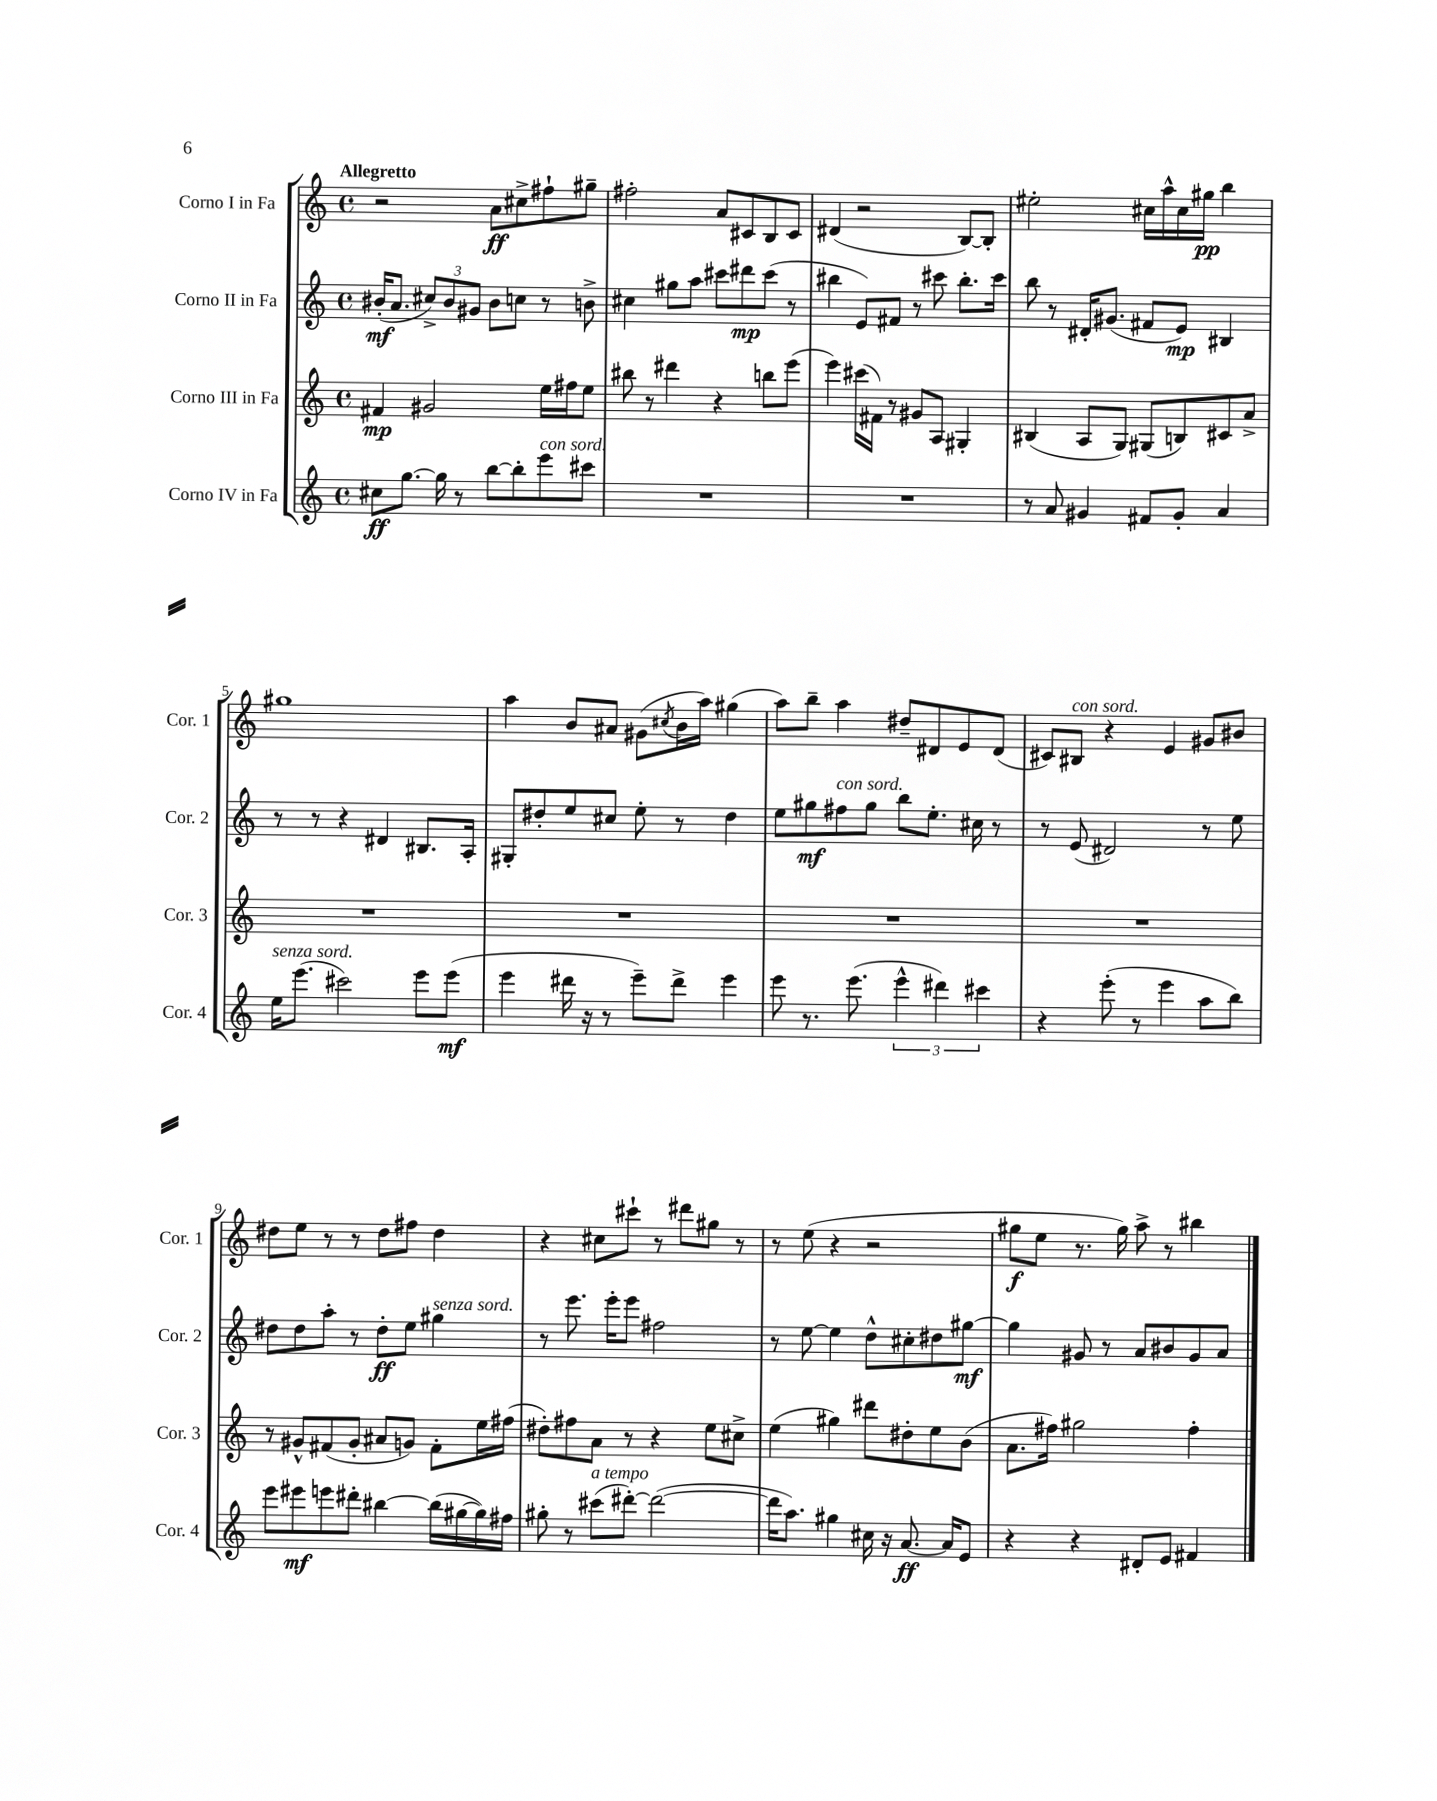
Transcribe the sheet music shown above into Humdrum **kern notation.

**kern	**dynam	**kern	**dynam	**kern	**dynam	**kern	**dynam
*part4	*part4	*part3	*part3	*part2	*part2	*part1	*part1
*staff4	*staff4	*staff3	*staff3	*staff2	*staff2	*staff1	*staff1
*I"Corno IV in Fa	*	*I"Corno III in Fa	*	*I"Corno II in Fa	*	*I"Corno I in Fa	*
*I'Cor. 4	*	*I'Cor. 3	*	*I'Cor. 2	*	*I'Cor. 1	*
*clefG2	*	*clefG2	*	*clefG2	*	*clefG2	*
*k[]	*	*k[]	*	*k[]	*	*k[]	*
*M4/4	*	*M4/4	*	*M4/4	*	*M4/4	*
*met(c)	*	*met(c)	*	*met(c)	*	*met(c)	*
=1	=1	=1	=1	=1	=1	=1	=1
!	!	!	!	!	!	!LO:TX:a:B:t=Allegretto	!
8cc#X\L	ff	4f#X/	mp	(16b#X'/KL	mf	2r	.
.	.	.	.	8.a/J	.	.	.
[8.gg\J	.	.	.	.	.	.	.
.	.	2g#X/	.	12cc#X^/L)	.	.	.
16gg\]	.	.	.	.	.	.	.
.	.	.	.	12b#/	.	.	.
8r	.	.	.	.	.	.	.
.	.	.	.	12g#X/J	.	.	.
[8bb\L	.	.	.	8b#\L	.	8a\L	ff
8bb'\]	.	.	.	8ccn\J	.	8cc#X^\	.
!LO:TX:a:i:t=con sord.	!	!	!	!	!	!	!
8eee\	.	16ee\LL	.	8r	.	8ff#X`\	.
.	.	16ff#X\J	.	.	.	.	.
8ccc#X\J	.	8ee\J	.	8bn^\	.	8gg#X~\J	.
=2	=2	=2	=2	=2	=2	=2	=2
1r	.	8bb#X\	.	4cc#X\	.	2ff#X'\	.
.	.	8r	.	.	.	.	.
.	.	4ddd#X\	.	8gg#X\L	.	.	.
.	.	.	.	8aa\J	.	.	.
.	.	4r	.	8ccc#X\L	.	8a/L	.
.	.	.	.	8ddd#X\	mp	8c#X/	.
.	.	8bbn\L	.	(8ccc#\J	.	8B/	.
.	.	(8eee\J	.	8r	.	8c#/J	.
=3	=3	=3	=3	=3	=3	=3	=3
1r	.	4eee\)	.	4bb#X\	.	(4d#X/	.
.	.	(16ccc#X\LL	.	8e/L)	.	2r	.
.	.	16f#X\JJ)	.	.	.	.	.
.	.	8r	.	8f#X/J	.	.	.
.	.	8g#X/L	.	8r	.	.	.
.	.	8A/J	.	8ccc#X\	.	.	.
.	.	4G#X'/	.	8.bb#'\L	.	[8B/L)	.
.	.	.	.	.	.	8B'/J]	.
.	.	.	.	16ccc#\Jk	.	.	.
=4	=4	=4	=4	=4	=4	=4	=4
8r	.	(4B#X/	.	8bb\	.	2ee#X'\	.
8a/	.	.	.	8r	.	.	.
4g#X/	.	8A/L	.	16d#X'/KL	.	.	.
.	.	.	.	(8.g#X/J	.	.	.
.	.	8G/J)	.	.	.	.	.
8f#X/L	.	(8G#X/L	.	8f#X/L	.	16cc#X\LL	.
.	.	.	.	.	.	16aa^^\	.
8g#'/J	.	8Bn/)	.	8e/J)	mp	16cc#\	.
.	.	.	.	.	.	16gg#X\JJ	pp
4a/	.	8c#X/	.	4B#X/	.	4bb\	.
.	.	8a^/J	.	.	.	.	.
!!LO:LB:g=z
=5	=5	=5	=5	=5	=5	=5	=5
!LO:TX:a:i:t=senza sord.	!	!	!	!	!	!	!
16ee\KL	.	1r	.	8r	.	1gg#X	.
(8.eee\J	.	.	.	.	.	.	.
.	.	.	.	8r	.	.	.
2ccc#X\)	.	.	.	4r	.	.	.
.	.	.	.	4d#X/	.	.	.
8eee\L	.	.	.	8.B#X/L	.	.	.
(8eee\J	mf	.	.	.	.	.	.
.	.	.	.	16A'/Jk	.	.	.
=6	=6	=6	=6	=6	=6	=6	=6
4eee\	.	1r	.	8G#X'/L	.	4aa\	.
.	.	.	.	8dd#X'/	.	.	.
16ddd#X\	.	.	.	8ee/	.	8b/L	.
16r	.	.	.	.	.	.	.
8r	.	.	.	8cc#X/J	.	8a#X/J	.
8eee~\L)	.	.	.	8ee'\	.	(8g#X\L	.
.	.	.	.	.	.	8qcc#X/	.
8ddd#^\J	.	.	.	8r	.	16b\L	.
.	.	.	.	.	.	16aa\JJ)	.
4eee\	.	.	.	4dd#\	.	(4gg#X\	.
=7	=7	=7	=7	=7	=7	=7	=7
8eee\	.	1r	.	8ee\L	.	8aa\L)	.
8.r	.	.	.	8gg#X\	mf	8bb~\J	.
!	!	!	!	!LO:TX:a:i:t=con sord.	!	!	!
.	.	.	.	8ff#X\	.	4aa\	.
(8.eee\	.	.	.	.	.	.	.
.	.	.	.	8gg#\J	.	.	.
6eee^^\	.	.	.	8bb\L	.	8dd#X~/L	.
.	.	.	.	8.ee'\J	.	8d#X/	.
6ddd#X\)	.	.	.	.	.	.	.
.	.	.	.	.	.	8e/	.
.	.	.	.	16cc#X\	.	.	.
6ccc#X\	.	.	.	.	.	.	.
.	.	.	.	8r	.	(8d#/J	.
=8	=8	=8	=8	=8	=8	=8	=8
4r	.	1r	.	8r	.	8c#X/L)	.
!	!	!	!	!	!	!LO:TX:a:i:t=con sord.	!
.	.	.	.	(8e/	.	8B#X/J	.
(8eee'\	.	.	.	2d#X/)	.	4r	.
8r	.	.	.	.	.	.	.
4eee\	.	.	.	.	.	4e/	.
8aa\L	.	.	.	8r	.	8g#X/L	.
8bb\J)	.	.	.	8ee\	.	8b#X/J	.
!!LO:LB:g=z
=9	=9	=9	=9	=9	=9	=9	=9
8eee\L	.	8r	.	8dd#X\L	.	8dd#X\L	.
8eee#X\	mf	8g#X^^/L	.	8dd#\	.	8ee\J	.
8eeen\	.	(8f#X/	.	8aa'\J	.	8r	.
8ddd#X'\J	.	8g#'/J	.	8r	.	8r	.
[4bb#X\	.	8a#X/L	.	8dd#'\L	ff	8dd#\L	.
.	.	8gn/J)	.	8ee\J	.	8ff#X\J	.
!	!	!	!	!LO:TX:a:i:t=senza sord.	!	!	!
(16bb#\LL]	.	8f#'\L	.	4gg#X\	.	4dd#\	.
[16gg#X\	.	.	.	.	.	.	.
16gg#\])	.	16ee\L	.	.	.	.	.
16ff#X\JJ	.	(16ff#X\JJ	.	.	.	.	.
=10	=10	=10	=10	=10	=10	=10	=10
8gg#X'\	.	8dd#X'\L)	.	8r	.	4r	.
8r	.	8ff#X\	.	8.eee\	.	.	.
!LO:TX:a:i:t=a tempo	!	!	!	!	!	!	!
(8ccc#X\L	.	8a\J	.	.	.	8cc#X\L	.
.	.	.	.	16eee'\KL	.	.	.
[8ddd#X'\J)	.	8r	.	8eee\J	.	8ccc#X`\J	.
(2ddd#\_	.	4r	.	2ff#X\	.	8r	.
.	.	.	.	.	.	8ddd#X\L	.
.	.	8ee\L	.	.	.	8gg#X\J	.
.	.	8cc#X^\J	.	.	.	8r	.
=11	=11	=11	=11	=11	=11	=11	=11
16ddd#\KL]	.	(4ee\	.	8r	.	8r	.
8.aa\J)	.	.	.	.	.	.	.
.	.	.	.	[8ee\	.	(8ee\	.
4gg#X\	.	4gg#X\)	.	4ee\]	.	4r	.
16cc#X\	.	8ddd#X\L	.	8dd^^\L	.	2r	.
16r	.	.	.	.	.	.	.
[8.a/	ff	8dd#X'\	.	8cc#X'\	.	.	.
.	.	8ee\	.	8dd#X\	.	.	.
16a/KL]	.	.	.	.	.	.	.
8e/J	.	(8b\J	.	[8gg#X\J	mf	.	.
=12	=12	=12	=12	=12	=12	=12	=12
4r	.	8.a\L	.	4gg#\]	.	8gg#X\L	f
.	.	.	.	.	.	8ee\J	.
.	.	16ff#X\Jk)	.	.	.	.	.
4r	.	2gg#X\	.	8g#X/	.	8.r	.
.	.	.	.	8r	.	.	.
.	.	.	.	.	.	16gg#\)	.
8d#X'/L	.	.	.	8a/L	.	8aa^\	.
8e/J	.	.	.	8b#X/	.	8r	.
4f#X/	.	4ff#'\	.	8g#/	.	4bb#X\	.
.	.	.	.	8a/J	.	.	.
==	==	==	==	==	==	==	==
*-	*-	*-	*-	*-	*-	*-	*-
